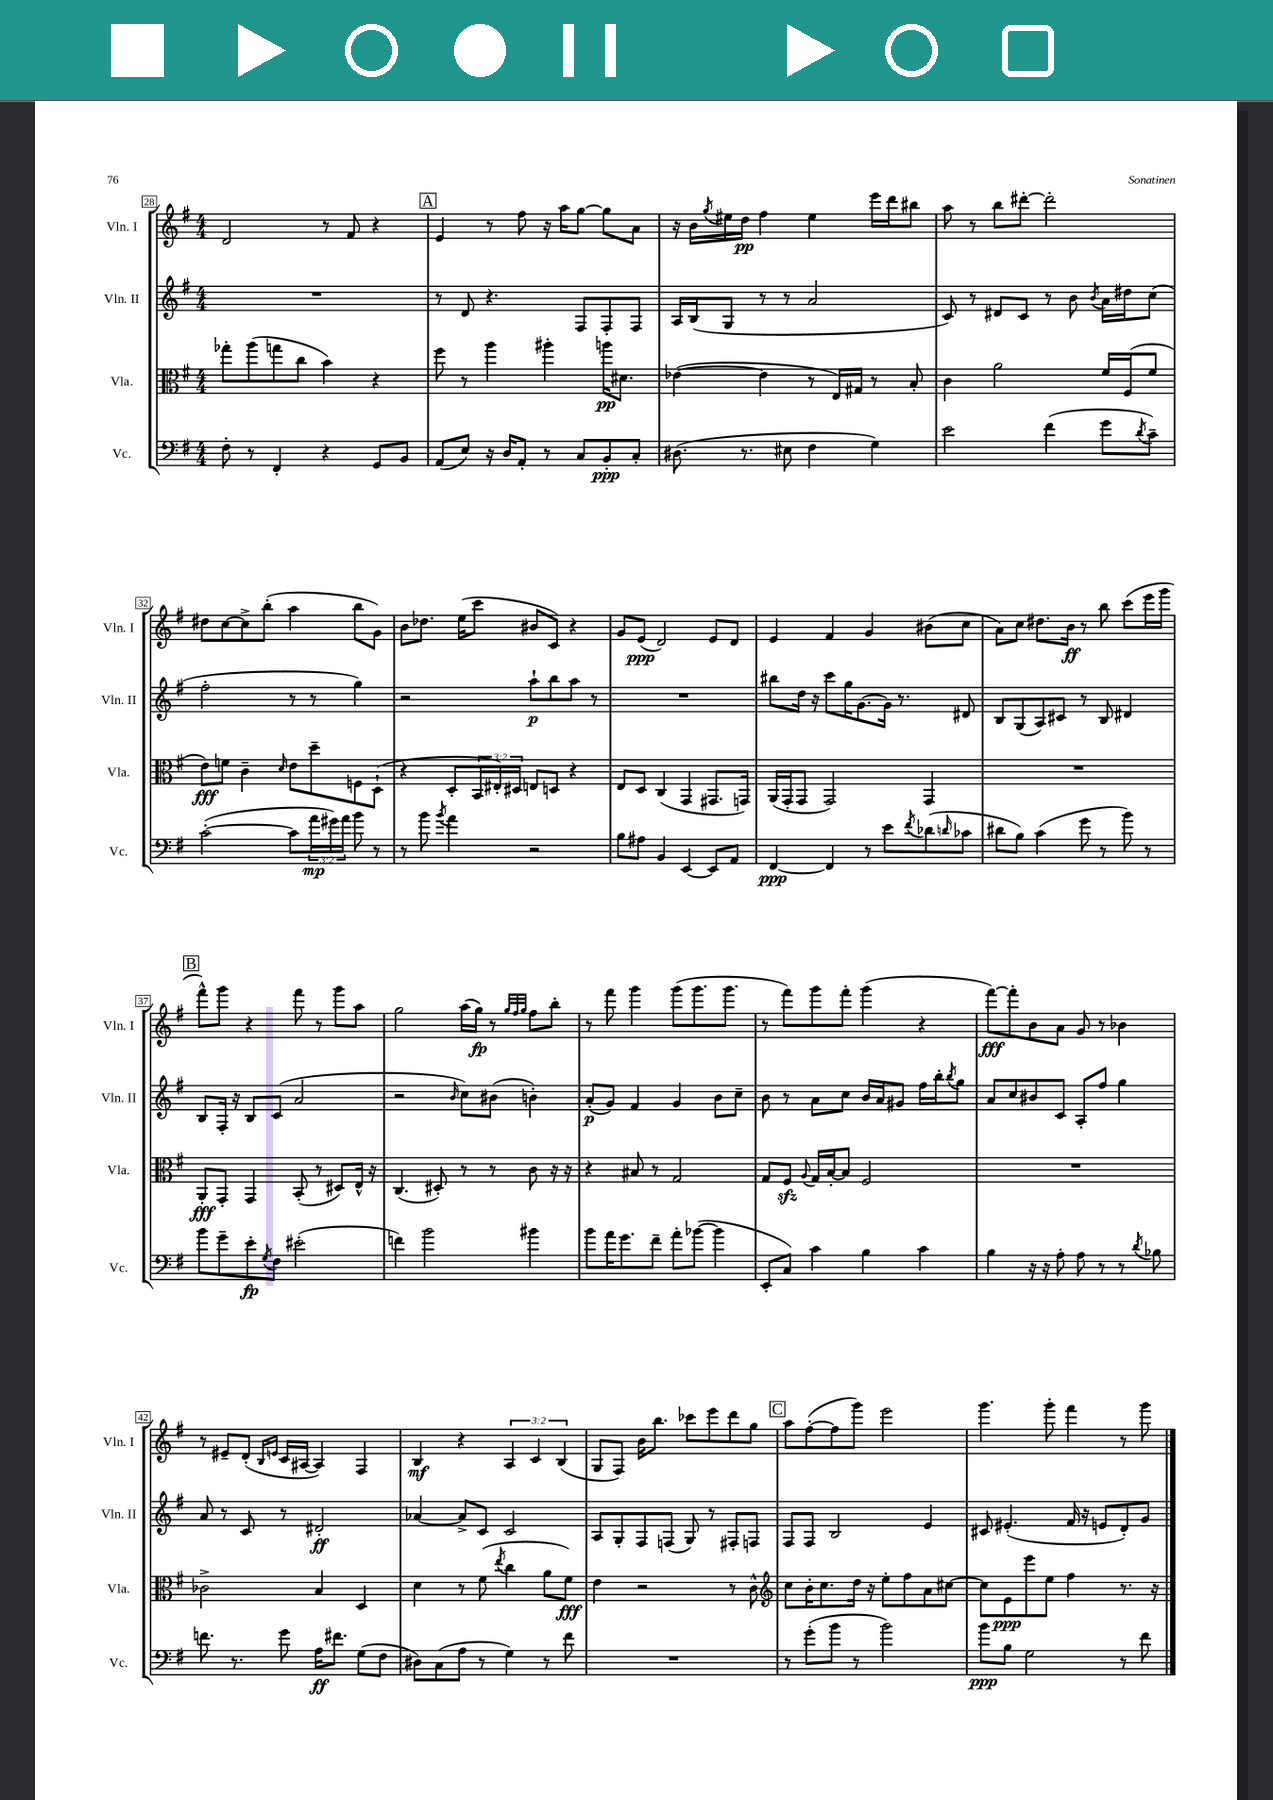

**kern	**kern	**kern	**kern
*staff4	*staff3	*staff2	*staff1
*clefF4	*clefC3	*clefG2	*clefG2
*k[f#]	*k[f#]	*k[f#]	*k[f#]
*M4/4	*M4/4	*M4/4	*M4/4
8F#'\	8gg-'\L	1r	2d/
8r	(8aa\	.	.
4FF#'/	8gg\	.	.
.	8cc\J	.	.
4r	4b\)	.	8r
.	.	.	8f#/
8GG/L	4r	.	4r
8BB/J	.	.	.
=	=	=	=
(8AA/L	8ff#\	8r	4e/
8E/J)	8r	8d/	.
16r	4aa\	4.r	8r
16D/LK	.	.	.
8AA'/J	.	.	8ff#\
8r	4aa#'\	.	16r
.	.	.	16aa\LK
8C/L	.	8F#/L	[8gg\J
8BB'/	16aa\LK	8F#'/	8gg\]L
.	8.d#\J	.	.
8C'/J	.	8F#/J	8a\J
=	=	=	=
(8.D#\	([4e-\	16A/LL	16r
.	.	(16B/J	16b\LL
.	.	.	8qgg/
.	.	8G/J	16ee#\
8.r	.	.	16dd\JJ
.	4e-\]	8r	4ff#\
8E#\	.	8r	.
4F#\	8r	2a/	4ee#\
.	16E/LL)	.	.
.	16G#/JJ	.	.
4G\)	8r	.	16eee\LL
.	.	.	16ddd\J
.	8B'/	.	8bb#\J
=	=	=	=
2e\	4c\	8c/)	8aa\
.	.	8r	8r
.	2a\	8d#/L	8bb\L
.	.	8c/J	[8ddd#'\J
(4f#\	.	8r	2ddd#'\]
.	.	8b\	.
.	.	8qb/	.
8g\L	16f#/LL	16a\LL	.
.	(16F#/J	16dd#\J	.
8qd/	.	.	.
8c~\J)	8f#/J	(8cc\J	.
=	=	=	=
([2c'\	8e\L)	2ff#'\	8dd#\L
.	8f\J	.	[8cc\
.	4c~\	.	8cc^\]
.	.	.	(8bb'\J
.	16qqd/	.	.
8c\]L	8e\L	8r	4aa\
24a\L	8dd~\	8r	.
24g#\)	.	.	.
24a\JJ	.	.	.
8b\	8F\	4gg\)	8bb\L
8r	(8D`\J	.	8g\J)
=	=	=	=
8r	4r	2r	8b\L
8b\	.	.	8.dd-\J
8qb/	.	.	.
4a\	8D'/L	.	.
.	.	.	(16ee\LK
.	24BB/L	.	8ccc\J
.	24E#'/)	.	.
.	24D#/JJ	.	.
2r	8E/L	8aa`\L	8b#/L
.	8D/J	8bb\	8c/J)
.	4r	8aa\J	4r
.	.	8r	.
=	=	=	=
8B\L	8E/L	1r	8g/L
8A#\J	8D/J	.	(8e/J
4BB/	(4C/	.	2d/)
[4EE/	4GG/	.	.
8EE/]L	8.GG#/L	.	8e/L
8AA/J	.	.	8d/J
.	16GG/Jk)	.	.
=	=	=	=
[4FF#/	(16AA/LL	8bb#\L	4e/
.	16GG'/J	.	.
.	8GG/J	16dd\Jk	.
.	.	16r	.
4FF#/]	2GG/)	8ccc\L	4f#/
.	.	16gg\K	.
.	.	[8.g\	.
8r	.	.	4g/
8e\L	.	16g\]Jk	.
.	.	8.r	.
8qf#/	.	.	.
(8d-\	4GG/	.	(8b#\L
16qqd/	.	.	.
8c-\J	.	8d#/	8cc\J
=	=	=	=
8d#\L	1r	8B/L	8a\L)
8B\J)	.	(8G/	8cc\J
(4c\	.	8A/)	8.dd#\L
.	.	8c#/J	.
.	.	.	16b\Jk
8g\	.	8r	8r
8r	.	8B/	8bb\
8b\)	.	4d#/	(8ccc\L
8r	.	.	16eee\L
.	.	.	16ggg\JJ
=	=	=	=
8b\L	8AA'/L	8B/L	8fff#^^\L)
8g~\	8GG'/J	16F#'/Jk	8ggg\J
.	.	16r	.
8e'\	4GG/	8B/L	4r
8qG/	.	.	.
8F#\J	.	(8c/J	.
(2e#'\	(8BB'/	2a/	8fff#\
.	8r	.	8r
.	8D#/L)	.	8ggg\L
.	16E^^/Jk	.	8aa\J
.	16r	.	.
=	=	=	=
4f\)	(4.C/	2r	2gg\
2b\	.	.	.
.	8D#'/)	.	.
.	.	16qqb/	.
.	8r	8cc\L)	(16aa\LL
.	.	.	16gg\JJ)
.	8r	(8b#\J	8r
.	.	.	32qqgg/LLL
.	.	.	32qqff#/
.	.	.	32qqgg/JJJ
4b#\	8c\	4b'\)	8ff#\L
.	16r	.	8bb'\J
.	16r	.	.
=	=	=	=
8b\L	4r	(8a'/L	8r
16a\K	.	8g/J)	8fff#\
8.g\	.	.	.
.	8B#/	4f#/	4ggg\
8f#~\J	8r	.	.
8a'\L	2G/	4g/	(8ggg\L
([8b-\J	.	.	8.ggg\
4b-\]	.	8b\L	.
.	.	.	8.ggg\J
.	.	8cc~\J	.
=	=	=	=
8EE'/L	8G/L	8b\	8r
8C/J)	8F#/J	8r	8fff#\L)
.	8qqA/	.	.
4c\	16G/LL	8a\L	8ggg\
.	[16B'/J	.	.
.	8B/]J	8cc\J	8fff#'\J
4B\	2F#/	16b/LL	(4ggg\
.	.	16a/J	.
.	.	8g#/J	.
4c\	.	16ff#\LL	4r
.	.	16bb'\J	.
.	.	8qbb/	.
.	.	8gg\J	.
=	=	=	=
4B\	1r	8a/L	[8fff#\L)
.	.	8cc/	8fff#'\]
16r	.	8b#/	8b\
16r	.	.	.
8A'\	.	8c/J	8a\J
8A\	.	8A'/L	8g/
8r	.	8ff#/J	8r
8r	.	4gg\	4b-\
8qd/	.	.	.
8B-\	.	.	.
=	=	=	=
8.f\	2c-^\	8a/	8r
.	.	8r	8e#~/L
8.r	.	.	.
.	.	8c/	(8d'/J
.	.	.	16qqB/LL
.	.	.	16qqe/JJ
8g\	.	8r	16c/LL
.	.	.	[16A#/JJ
16A\LK	4B/	2d#'/	4A#/])
8.f#\J	.	.	.
(8G\L	4D/	.	4F#/
8F#\J	.	.	.
=	=	=	=
8D#\L)	4d\	[4a-/	4B/
(8C\	.	.	.
8A\J	8r	8a-^/]L	4r
8r	(8f#\	8c/J	.
.	8qee/	.	.
4G\)	4cc\	2c/	6A/
.	.	.	6c/
8r	8a\L	.	.
.	.	.	(6B/
8f#\	8f#\J)	.	.
=	=	=	=
1r	4e\	8A/L	8G/L
.	.	8G'/	8F#/J)
.	2r	8F#/	16b\LK
.	.	.	8.bb\J
.	.	(8F/J	.
.	.	8G/)	8ccc-\L
.	.	8r	8eee\
.	8r	8F#'/L	8ddd\
.	8c^^\	8F/J	8gg\J
=	=	=	=
*	*clefG2	*	*
8r	8cc\L	8F#/L	8aa\L
(8g'\L	16b'\K	8F#/J	([8ff#'\
.	8.cc\	.	.
8b\J	.	2B/	8ff#\]
8r	16dd\Jk	.	8ggg\J)
.	16r	.	.
2b\)	8ee'\L	.	2eee\
.	8ff#\	.	.
.	8a\	4e/	.
.	[8cc#\J	.	.
=	=	=	=
8b\L	8cc#\]L	8c#/	4.ggg\
8B\J	8e\	(4.e#'/	.
2G\	8eee\	.	.
.	8ee\J	.	8ggg'\
.	4ff#\	16f#/	4fff#\
.	.	16r	.
.	.	8e/L	.
8r	8.r	8d'/)	8r
8f#\	.	8g/J	8ggg\
.	16r	.	.
==	==	==	==
*-	*-	*-	*-
